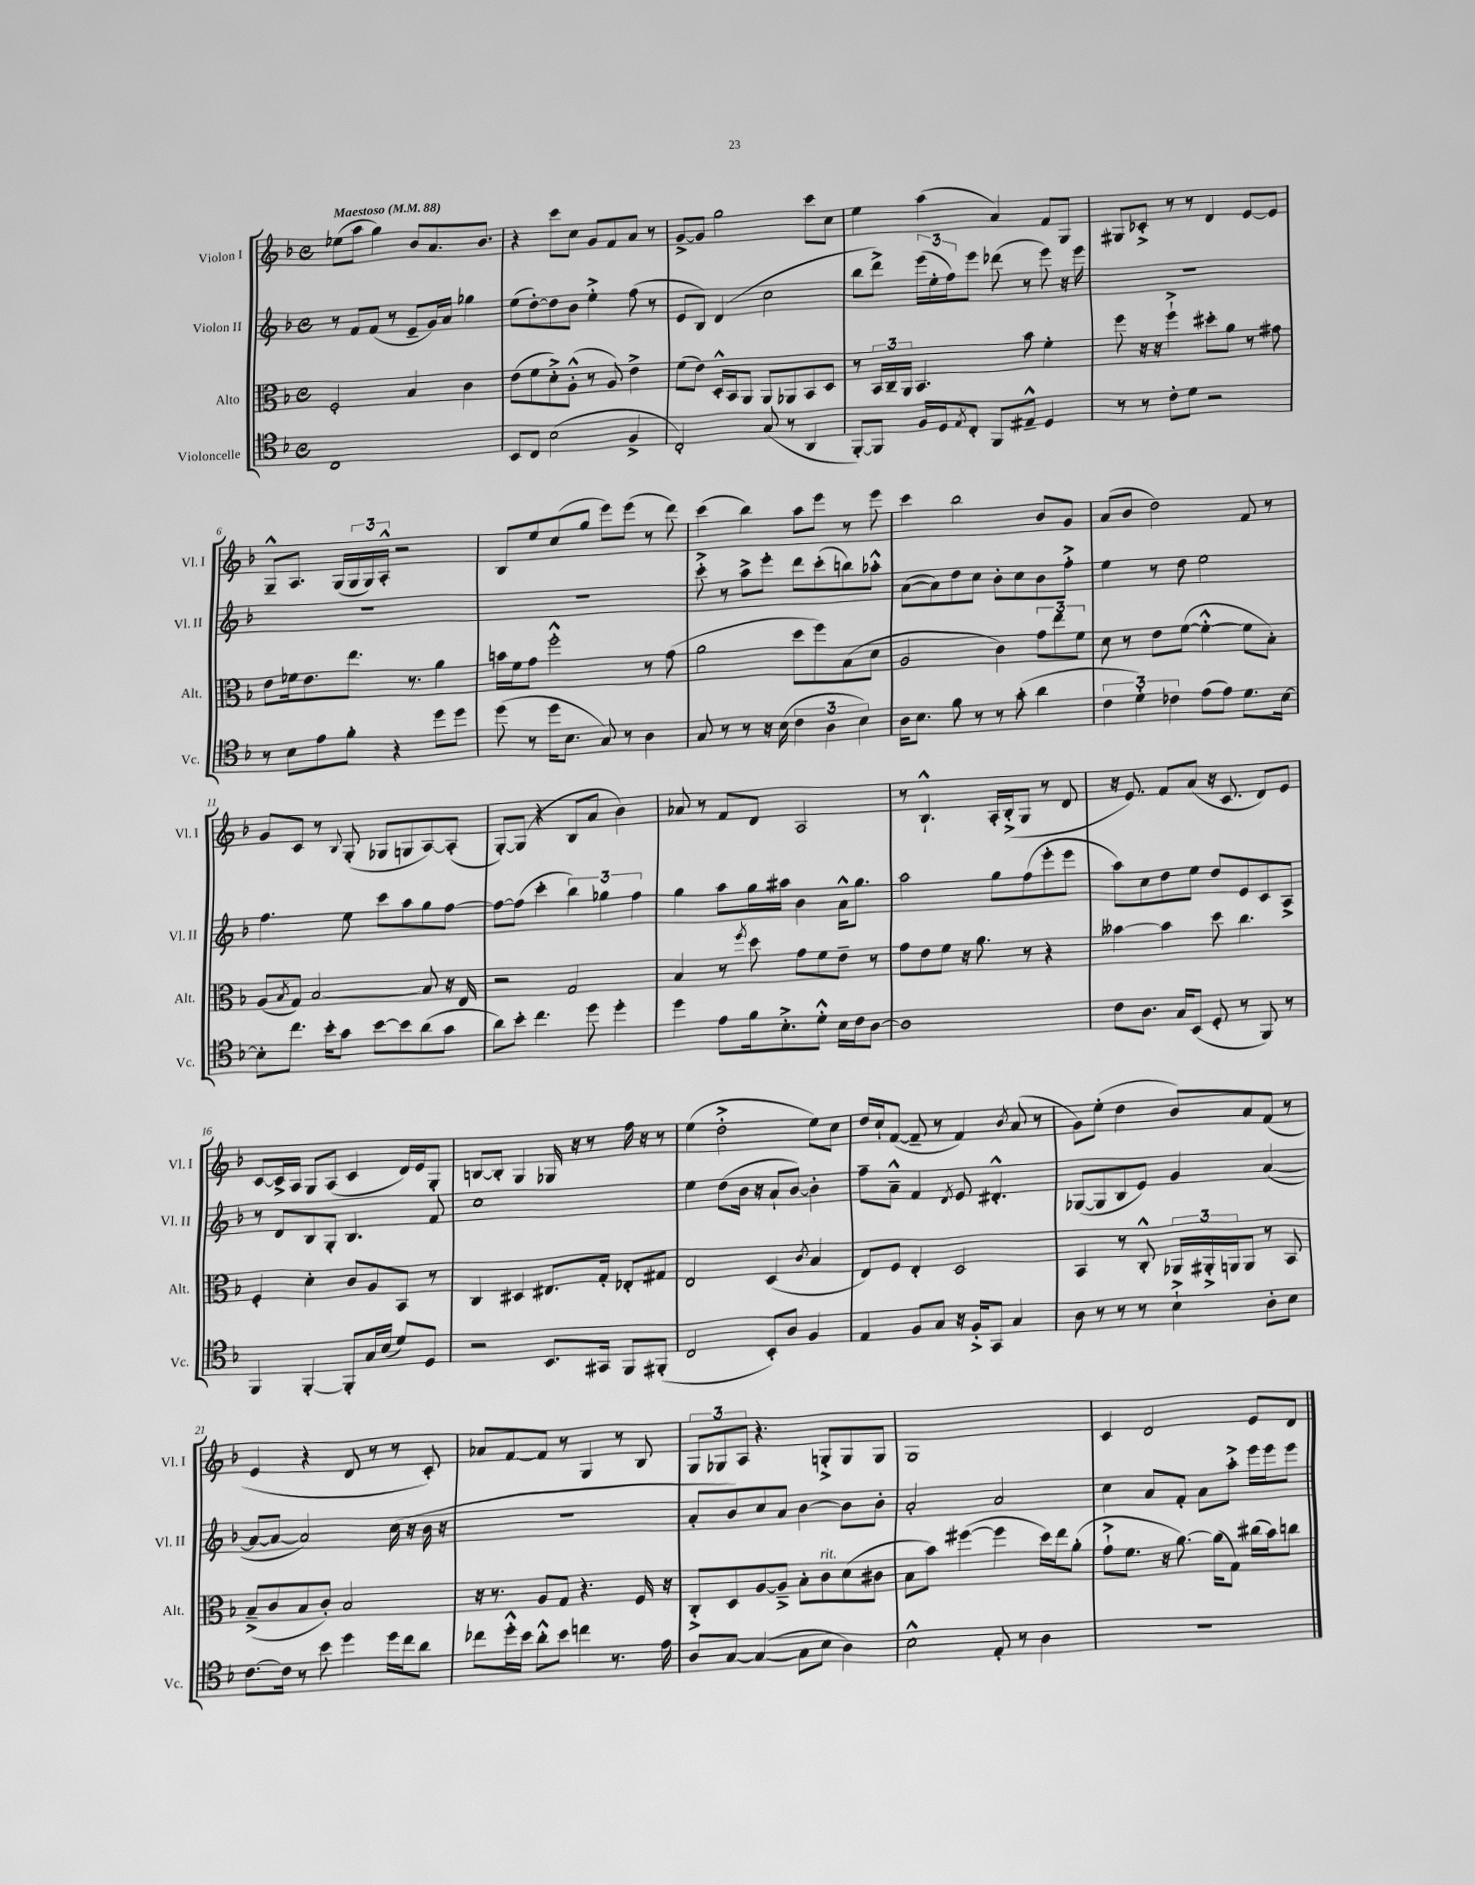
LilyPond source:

<<
\new StaffGroup <<
\new Staff = "s0" \with { instrumentName = "Violon I" shortInstrumentName = "Vl. I" } {
    \clef treble \key f \major \defaultTimeSignature \time 4/4 \tempo "Maestoso" 4 = 88
    ees''8( a''8 g''4) bes'8 a'8. bes'8. |
    r4 c'''8 c''8 g'8 f'8 a'8 r8 |
    g'8~-> g'8 g''2 c'''8 c''8 |
    e''4 a''4( a'4) f'8 g8 |
    gis8 ces'8-.-> r8 r8 d'4 e'8~ e'8 |
    g8---^ a8. g16( \tuplet 3/2 { g16 g16) a16-.-^ } r2 |
    bes8 e''8 c''8( g''8 e'''8) e'''8( r8 d'''8) |
    c'''4( bes''4) a''8 e'''8 r8 e'''8 |
    c'''4 bes''2 bes'8 g'8 |
    a'8( bes'8 d''2) f'8 r8 |
    g'8 c'8 r8 \appoggiatura { bes8 } g8-.( ges8 g8 a8~) a8-.( |
    g8~-.) g8( r4 bes8 a'8 bes'4) |
    aes'8 r8 f'8 d'8 a2 |
    r8 bes4.-!-^ a16-. bes16-.->( g8 r8 d'8 |
    r16 e'8.) f'8 a'8( r16 c'8. d'8) e'8 |
    c'8~ c'16-> a16 g8 a8( c'4 d'16) e'16 g8-. |
    b8~ b8-. g4 ges16 r16 r8 f''16 r16 r8 |
    e''4( d''2-.-> e''8) c''8 |
    d''16 c''16-! f'8~( f'8-- r8 f'4) \acciaccatura { bes'8 } a'8( r8 |
    g'8) e''8-.( d''4 bes'8) a'8 f'8( r8 |
    e'4 r4 d'8 r8 r8 c'8-.) |
    aes'8 f'8~ f'8 r8 g4 r8 bes8 |
    \tuplet 3/2 { g8 ges8 a8 } r4. g8-.-> g8 g8 |
    g1 |
    c'4 d'2 e'8 d'8 \bar "|." |
}
\new Staff = "s1" \with { instrumentName = "Violon II" shortInstrumentName = "Vl. II" } {
    \clef treble \key f \major \defaultTimeSignature \time 4/4
    r8 f'8 f'8( r8 e'8-- g'16) a'16 ges''4 |
    e''8( d''8~-.) d''8 bes'8 e''4-.-> f''8( r8 |
    e'8 bes8) d'4( c''2 |
    bes''8 d'''8->) \tuplet 3/2 { e'''16( e''16-. f''16) } e'''8 des'''8( r8 e'''8) r16 e'''16 |
    R1 |
    R1 |
    r1 |
    c'''8-.-> r8 a''8-> e'''8-. d'''8 c'''8-.( b''8) aes''8-.-^ |
    a'8~( a'8) d''8 c''8 bes'8-. c''8 bes'8 f''8-.-> |
    e''4 r8 d''8 e''2 |
    f''4. e''8 c'''8 a''8 g''8 f''8~ |
    f''8~ f''8( c'''4-. \tuplet 3/2 { bes''4) ges''4 f''4 } |
    g''4 a''8 g''16 ais''16 bes'4 a'16-^ g''8. |
    a''2 g''8 f''8( e'''8-. e'''8 |
    a''8) c''8 d''8 e''8 d''8 e'8 c'8 a8-> |
    r8 d'8 bes8 g8-. bes4. f'8 |
    c''1 |
    e''4 d''8( bes'16 r16 a'8-! bes'8~) bes'4-. |
    f''8-- a'8---^ f'4 \acciaccatura { d'8 } e'8 dis'4.-.-^ |
    ges8~( ges8 bes8 e'8) g'4 a'4~( |
    a'8~ a'8~ a'2) c''16( r16 bes'16 r16 |
    R1 |
    a'8-. bes'8) c''8 a'8 bes'4~ bes'8 bes'8-. |
    a'2-. a'2 |
    c''4 a'8 f'8-. a'8 a''8-.-> e'''16 e'''16 e'''8 \bar "|." |
}
\new Staff = "s2" \with { instrumentName = "Alto" shortInstrumentName = "Alt." } {
    \clef alto \key f \major \defaultTimeSignature \time 4/4
    f2-. bes4 c'4 |
    e'8( f'8 d'8-.->) a8-.-^( r8 a8) e'4-> |
    f'8( e'8) d16-.-^ bes,16 a,8 a,8 aes,8 bes,8 d8 |
    r8 \tuplet 3/2 { bes,16 c16-- a,16 } bes,4. bes'8 f'4-. |
    f''8 r16 r16 f''4-!-> dis''8-. a'8 r8 gis'8 |
    e'8 fes'16 e'8. e''8. r8. a'4 |
    b'16 f'16 g'8 f''2-.-^ r8 g'8( |
    a'2 d''8 f''8) bes8( d'8 |
    a2 c'4) \tuplet 3/2 { g'8 e''8 f'8 } |
    d'8 r8 e'8 f'8~( f'4~-.-^ f'8 bes8-.) |
    a8( \acciaccatura { bes8 } g8) bes2~ bes8 r16 e16 |
    r2 g2 |
    bes4 r8 \acciaccatura { f''8 } d''8 g'8 f'8 e'8-- r8 |
    g'8 e'8 f'8 r16 a'8. r8 r4 |
    beses'4~ beses'4 d''8 c''4. |
    f4-. d'4-. c'8 a8 bes,8 r8 |
    c4 dis4 eis8. g16-. ees8-. gis8 |
    e2 d4( \acciaccatura { c'8 } bes4 |
    e8) f8 e4-. d2 |
    bes,4 r8 c8-.-^ \tuplet 3/2 { aes,16 ais,16-.-> a,16 } a,8 r8 bes,8 |
    bes8--->( c'8 bes8 c'8-.) bes2 |
    r16 r8. a8 g8 r4. f16 r16 |
    c8-.-> d8 a8~ a8---> bes8-. c'8^\markup { \italic "rit." } d'8( cis'8 |
    bes8 bes'8) fis''4~( fis''4 d''16) e''16 a'8-.( |
    g'8-!-> f'8. r16 a'8.~) a'16( g8) cis''16( bes'16) c''8 \bar "|." |
}
\new Staff = "s3" \with { instrumentName = "Violoncelle" shortInstrumentName = "Vc." } {
    \clef tenor \key f \major \defaultTimeSignature \time 4/4
    c1 |
    bes,8 c8 bes2( f4-> |
    c2-.) g8( r8 a,4 |
    f,8~-.) f,8 f16 d16 \acciaccatura { e8 } c8-. f,8 eis8---^ d4 |
    r8 r8 c'8-. d'8 r2 |
    r8 bes8 e'8 f'8-. r4 d''8 d''8 |
    d''8( r8 d''16 bes8. g8) r8 a4 |
    g8 r8 r8 r16 bes16( \tuplet 3/2 { c'4 a4 bes4) } |
    a16 bes8. f'8 r8 r8 g'8-.( a'4 |
    \tuplet 3/2 { c'4 d'4-.) ces'4 } e'8( e'8) d'8. bes16~ |
    bes8-. c''8. bes'16-. g'8 bes'8~ bes'8 a'8( g'8 |
    a'8) bes'8-. c''4. d''8 d''4-. |
    d''4 e'8 f'16 bes8.-.-> d'8-.-^ bes16 c'16 a8~ |
    a1 |
    c'8 a8. g16 bes,8( d8-. r8 f,8) r8 |
    f,4 f,4~-. f,8-. g16 bes16( d'8) d8 |
    r2 bes,8. gis,16 f,8 fis,8-.( |
    c2 bes,8-.) a8 f4 |
    e4 f8 g8 r16 f16-.-> g,8 g4 |
    a8 r8 r8 r8 bes4-!-> a8-. bes8 |
    c'8.~ c'16 r8 bes'8 d''4 d''16 c''16 a'8 |
    ces''8 d''16-.-^ bes'16 a'8-.-^ bes'8 c''4 r8. e'16 |
    a8 g8~ g4~( g8 bes8 a4) |
    bes2-^ e8-. r8 a4 |
    r1 \bar "|." |
}
>>
>>
